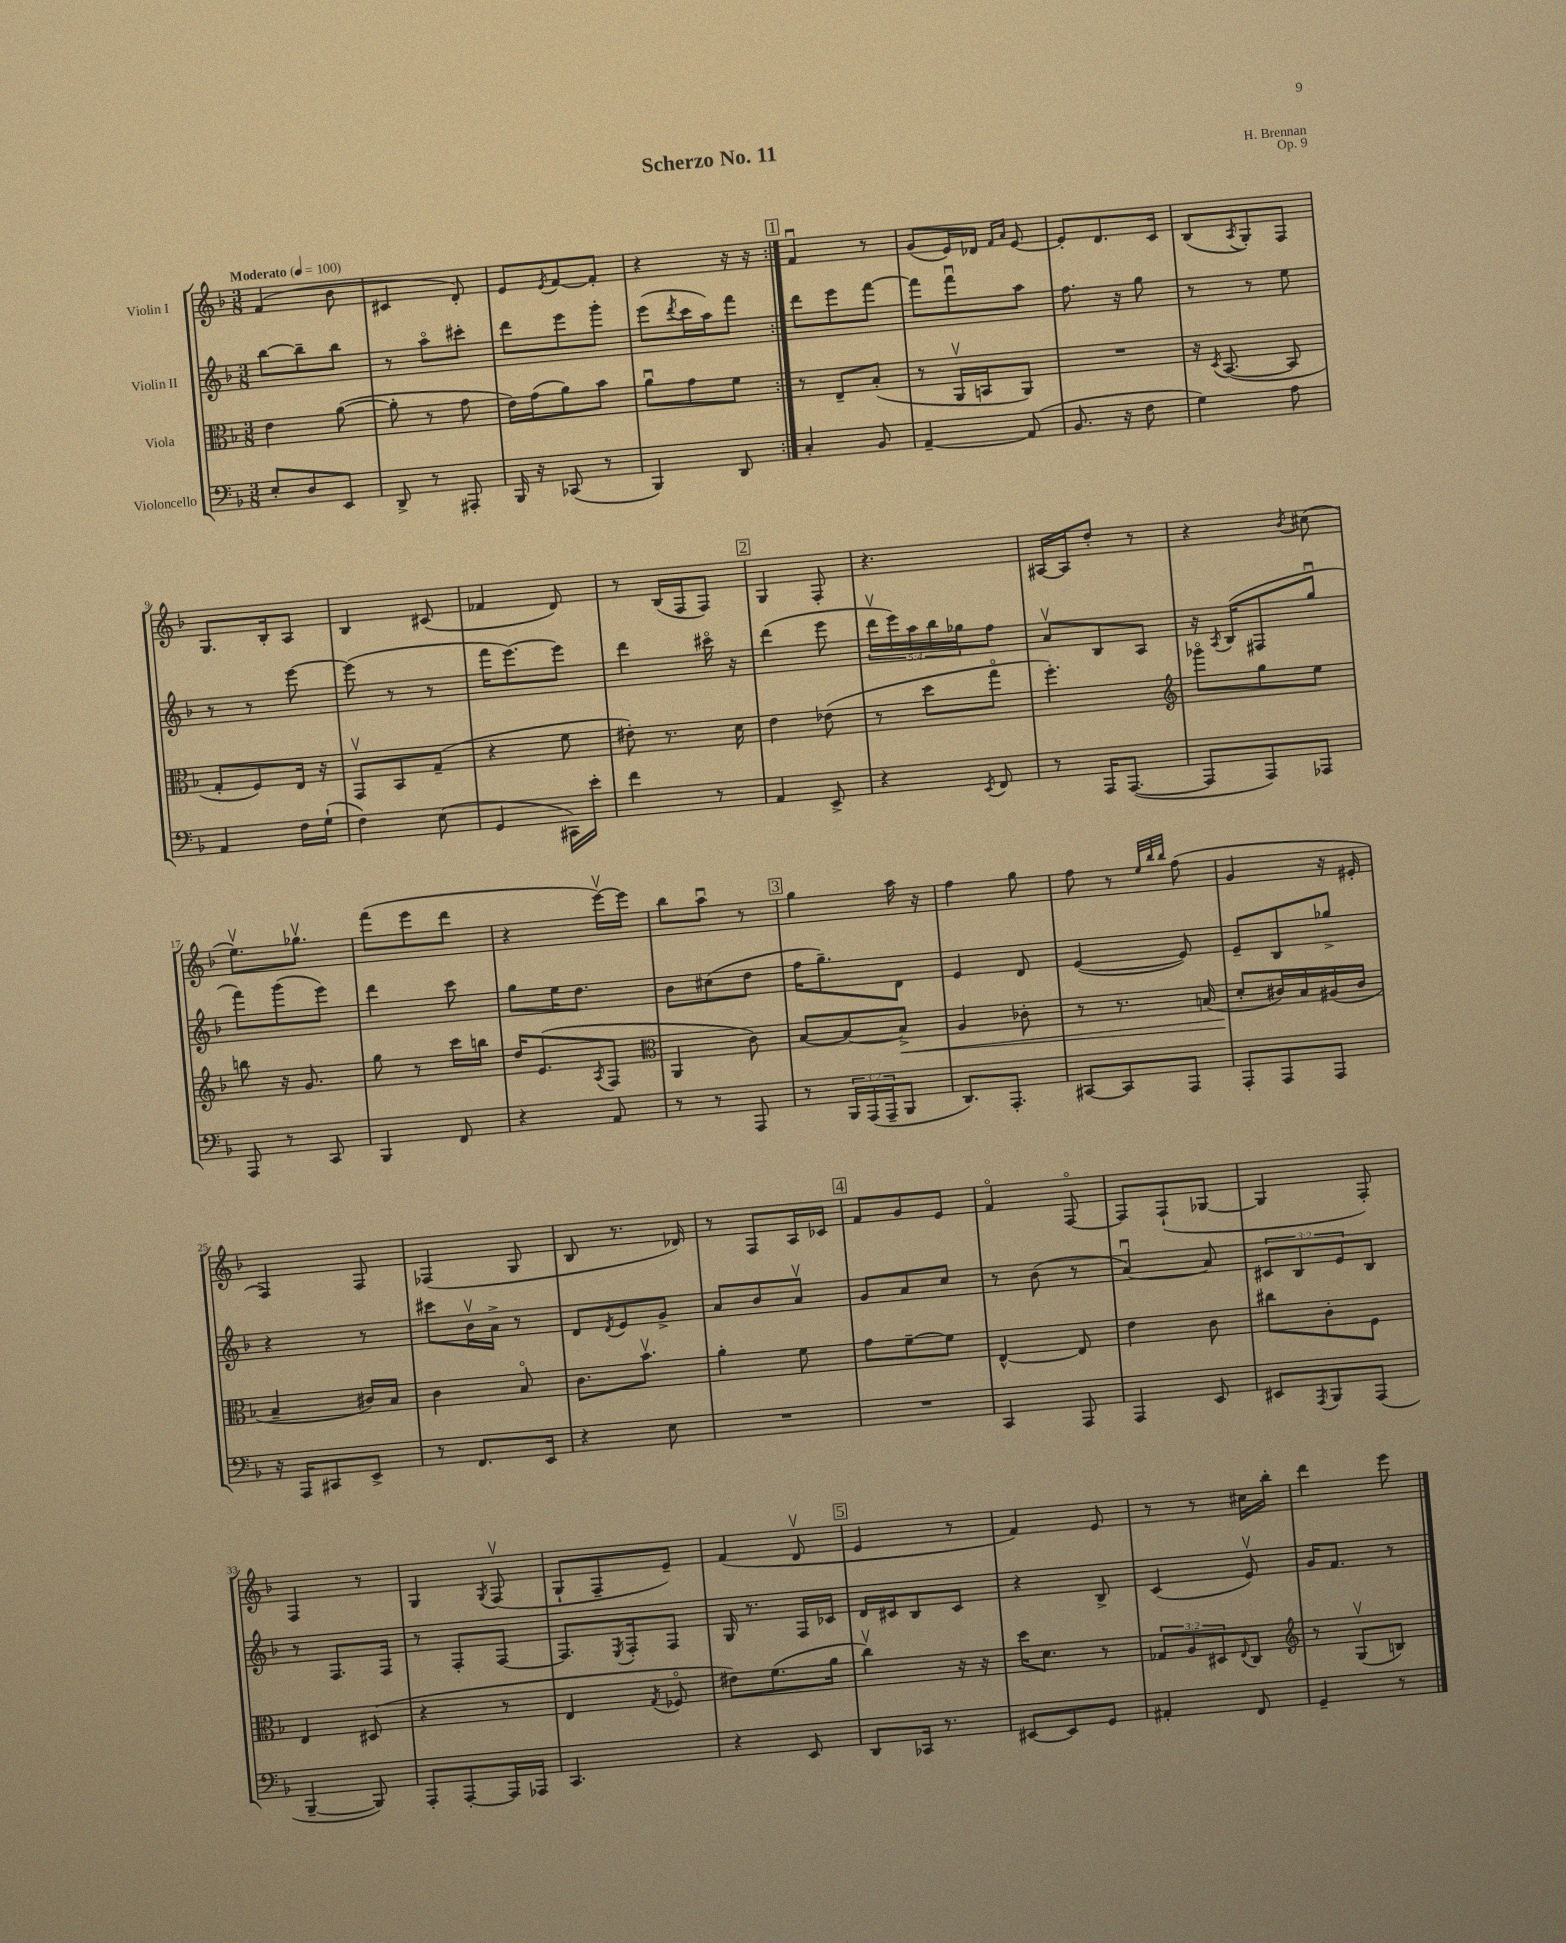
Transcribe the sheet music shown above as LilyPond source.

\header { title = "Scherzo No. 11" composer = "H. Brennan" opus = "Op. 9" }
<<
\new StaffGroup <<
\new Staff = "s0" \with { instrumentName = "Violin I" } {
    \clef treble \key f \major \numericTimeSignature \time 3/8 \tempo "Moderato" 4 = 100
    \repeat volta 2 { f'4( bes'8 |
    cis'4 d'8-.) |
    e'8 \acciaccatura { e'8 } f'8~ f'8-. |
    r4 r16 r16 | }
    \mark \markup { \box "1" } f'4\downbow r8 |
    g'8( e'16) des'16 \grace { f'16 a'16 } e'8~ |
    e'8-. d'8. c'16 |
    bes8( \acciaccatura { a8 } g8-.) f8 |
    g8. bes16-. a8 |
    bes4 cis'8( |
    fes'4 d'8) |
    r8 bes16( f16 f8) |
    \mark \markup { \box "2" } g4 f8-. |
    r4. |
    ais16~ ais16 d''8-. r8 |
    r4 \acciaccatura { bes'8 } cis''8( |
    e''8.\upbow) ges''8.\upbow |
    f'''8( e'''8 d'''8 |
    r4 e'''16~\upbow) e'''16 |
    bes''8 a''8\downbow r8 |
    \mark \markup { \box "3" } g''4 a''16 r16 |
    f''4 g''8 |
    f''8 r8 \grace { e''32 bes''32 bes''32 } f''8( |
    g'4 r16 eis'16-. |
    f4) f8 |
    fes4( g8 |
    bes8 r8. des'16) |
    r8 f8 a16 ces'16 |
    \mark \markup { \box "4" } f'8 g'8 e'8 |
    f'4\flageolet f8~\flageolet |
    f8 f8-!( ges8~ |
    ges4 f8-.) |
    f4 r8 |
    g4 \acciaccatura { g8 } f8\upbow( |
    g8-! f8-- e'8--) |
    f'4( d'8\upbow |
    \mark \markup { \box "5" } e'4 r8 |
    f'4) e'8 |
    r8 r8 cis''16 bes''16-. |
    d'''4 e'''8 \bar "|." |
}
\new Staff = "s1" \with { instrumentName = "Violin II" } {
    \clef treble \key f \major \numericTimeSignature \time 3/8 \override Staff.TupletNumber.text = #tuplet-number::calc-fraction-text
    \repeat volta 2 { bes''8~ bes''8-- bes''8 |
    r8 a''8\flageolet cis'''8-. |
    d'''8 e'''8 g'''8-. |
    e'''8( \acciaccatura { d'''8 } c'''16 a''16) f'''8 | }
    \mark \markup { \box "1" } d'''8 e'''8 f'''8~ |
    f'''8 f'''8\downbow a''8 |
    f''8. r16 g''8 |
    r8 r8 e''8 |
    r8 r8 e'''8~ |
    e'''8( r8 r8 |
    f'''16 e'''8.~) e'''8 |
    d'''4 cis'''16\flageolet r16 |
    \mark \markup { \box "2" } d'''4( e'''8 |
    \tuplet 5/4 { d'''16\upbow e'''16) a''16 bes''16 ges''16 } f''8 |
    a'8\upbow bes8 a8 |
    r16 \acciaccatura { a8 } bes16( fis8 g''8\downbow |
    f'''8) g'''8( e'''8) |
    d'''4 c'''8 |
    g''8 e''16 d''8. |
    bes'8 cis''8( d''8 |
    \mark \markup { \box "3" } f''16 g''8.--) d'8 |
    e'4 d'8 |
    e'4~( e'8) |
    e'8-- bes8 ges''8-> |
    r4 r8 |
    cis'''8 bes'16\upbow a'16-> r8 |
    d'8 \acciaccatura { d'8 } e'8 g'8-> |
    a'8 bes'8 a'8\upbow |
    \mark \markup { \box "4" } g'8 a'8 c''8 |
    r8 bes'8( r8 |
    a'4~\downbow) a'8 |
    \tuplet 3/2 { cis'8 bes8 e'8 } bes8 |
    r8 f8. f16 |
    r8 f8-. f8~ |
    f8. \acciaccatura { e8 } f16-. f8 |
    g16 r8. f16 ces'16 |
    \mark \markup { \box "5" } d'16 cis'16 bes8 cis'8 |
    r4 bes8-> |
    c'4( e'8\upbow) |
    g'16 f'8. r8 \bar "|." |
}
\new Staff = "s2" \with { instrumentName = "Viola" } {
    \clef alto \key f \major \numericTimeSignature \time 3/8 \override Staff.TupletNumber.text = #tuplet-number::calc-fraction-text
    \repeat volta 2 { e'4 a'8~( |
    a'8-. r8 g'8 |
    e'16) g'16( a'8) bes'8 |
    a'8\downbow g'8 f'8 | }
    \mark \markup { \box "1" } r8 e8-- bes8-.( |
    r8 a,16\upbow b,16 a,8) |
    R4. |
    r16 \acciaccatura { d8 } bes,8.~( bes,8 |
    g8-. f8) e16 r16 |
    g,8\upbow bes,8 g8--( |
    r4 f'8 |
    eis'8-.) r8. d'16 |
    \mark \markup { \box "2" } e'4 ees'8( |
    r8 d''8 g''8\flageolet |
    f''4.-.) |
    \clef treble ges'''8\flageolet g''8 e''8 |
    b''8 r16 g'8. |
    g''8 r8 c'''16 b''16 |
    d''16 e'8.( \acciaccatura { a8 } f8 |
    \clef alto a,4 c'8) |
    \mark \markup { \box "3" } bes8~ bes8~ bes8->\< |
    a4 ces'8-. |
    r8 r8. b16( |
    d'8-.\! cis'16) bes16 ais16( cis'16 |
    bes4-- cis'16) bes16 |
    c'4 bes8\flageolet |
    c'8. bes'8.\upbow |
    a'4-. f'8 |
    \mark \markup { \box "4" } g'8 f'8~-- f'8 |
    e4~-^ e8 |
    e'4 c'8 |
    cis''8 c'8-. f8 |
    e4 dis8( |
    r4 r8 |
    e4 \acciaccatura { g8 } fes8\flageolet |
    eis'8) f'8.( a'16 |
    \mark \markup { \box "5" } c''4\upbow) r16 r16 |
    d''16 d'8. r8 |
    \tuplet 3/2 { ges8 a8 dis8 } \appoggiatura { e8 } c8 |
    \clef treble r8 g8\upbow( b8) \bar "|." |
}
\new Staff = "s3" \with { instrumentName = "Violoncello" } {
    \clef bass \key f \major \numericTimeSignature \time 3/8 \override Staff.TupletNumber.text = #tuplet-number::calc-fraction-text
    \repeat volta 2 { e8-. d8 e,8 |
    d,8-> r8 ais,,8-. |
    bes,,16 r16 ces,8( r8 |
    bes,,4) d,8 | }
    \mark \markup { \box "1" } c4-. bes,8 |
    a,4~-- a,8( |
    bes,8. r16 f8 |
    g4) a8 |
    a,4 f16 g16-!( |
    f4) e8( |
    g,4 cis,16) e'16-. |
    f'4 r8 |
    \mark \markup { \box "2" } a,4 e,8-> |
    r4 \acciaccatura { e,8 } f,8 |
    r8 a,,16 a,,8.~( |
    a,,8 a,,8) aes,,8 |
    a,,8 r8 c,8 |
    bes,,4 f,8 |
    r4 a,8 |
    r8 r8 a,,8 |
    \mark \markup { \box "3" } r8 \tuplet 3/2 { bes,,16 a,,16( a,,16-- } bes,,8 |
    d,8.) a,,8.-. |
    cis,8~ cis,8 a,,8 |
    a,,8-. a,,8 a,,8 |
    r16 a,,16 cis,8 e,8-> |
    r8 f,8. e,16 |
    r4 e8 |
    R4. |
    \mark \markup { \box "4" } R4. |
    c,4 a,,8 |
    a,,4 e,8 |
    eis,8 \acciaccatura { a,,8 } bes,,8 a,,8( |
    bes,,4~-- bes,,8) |
    a,,8-. a,,8~-. a,,16 aes,,16 |
    c,4. |
    r4 e,8 |
    \mark \markup { \box "5" } d,8 ces,16 r8. |
    eis,8~ eis,8 g,8 |
    ais,4-. f,8 |
    g,4-- r8 \bar "|." |
}
>>
>>
